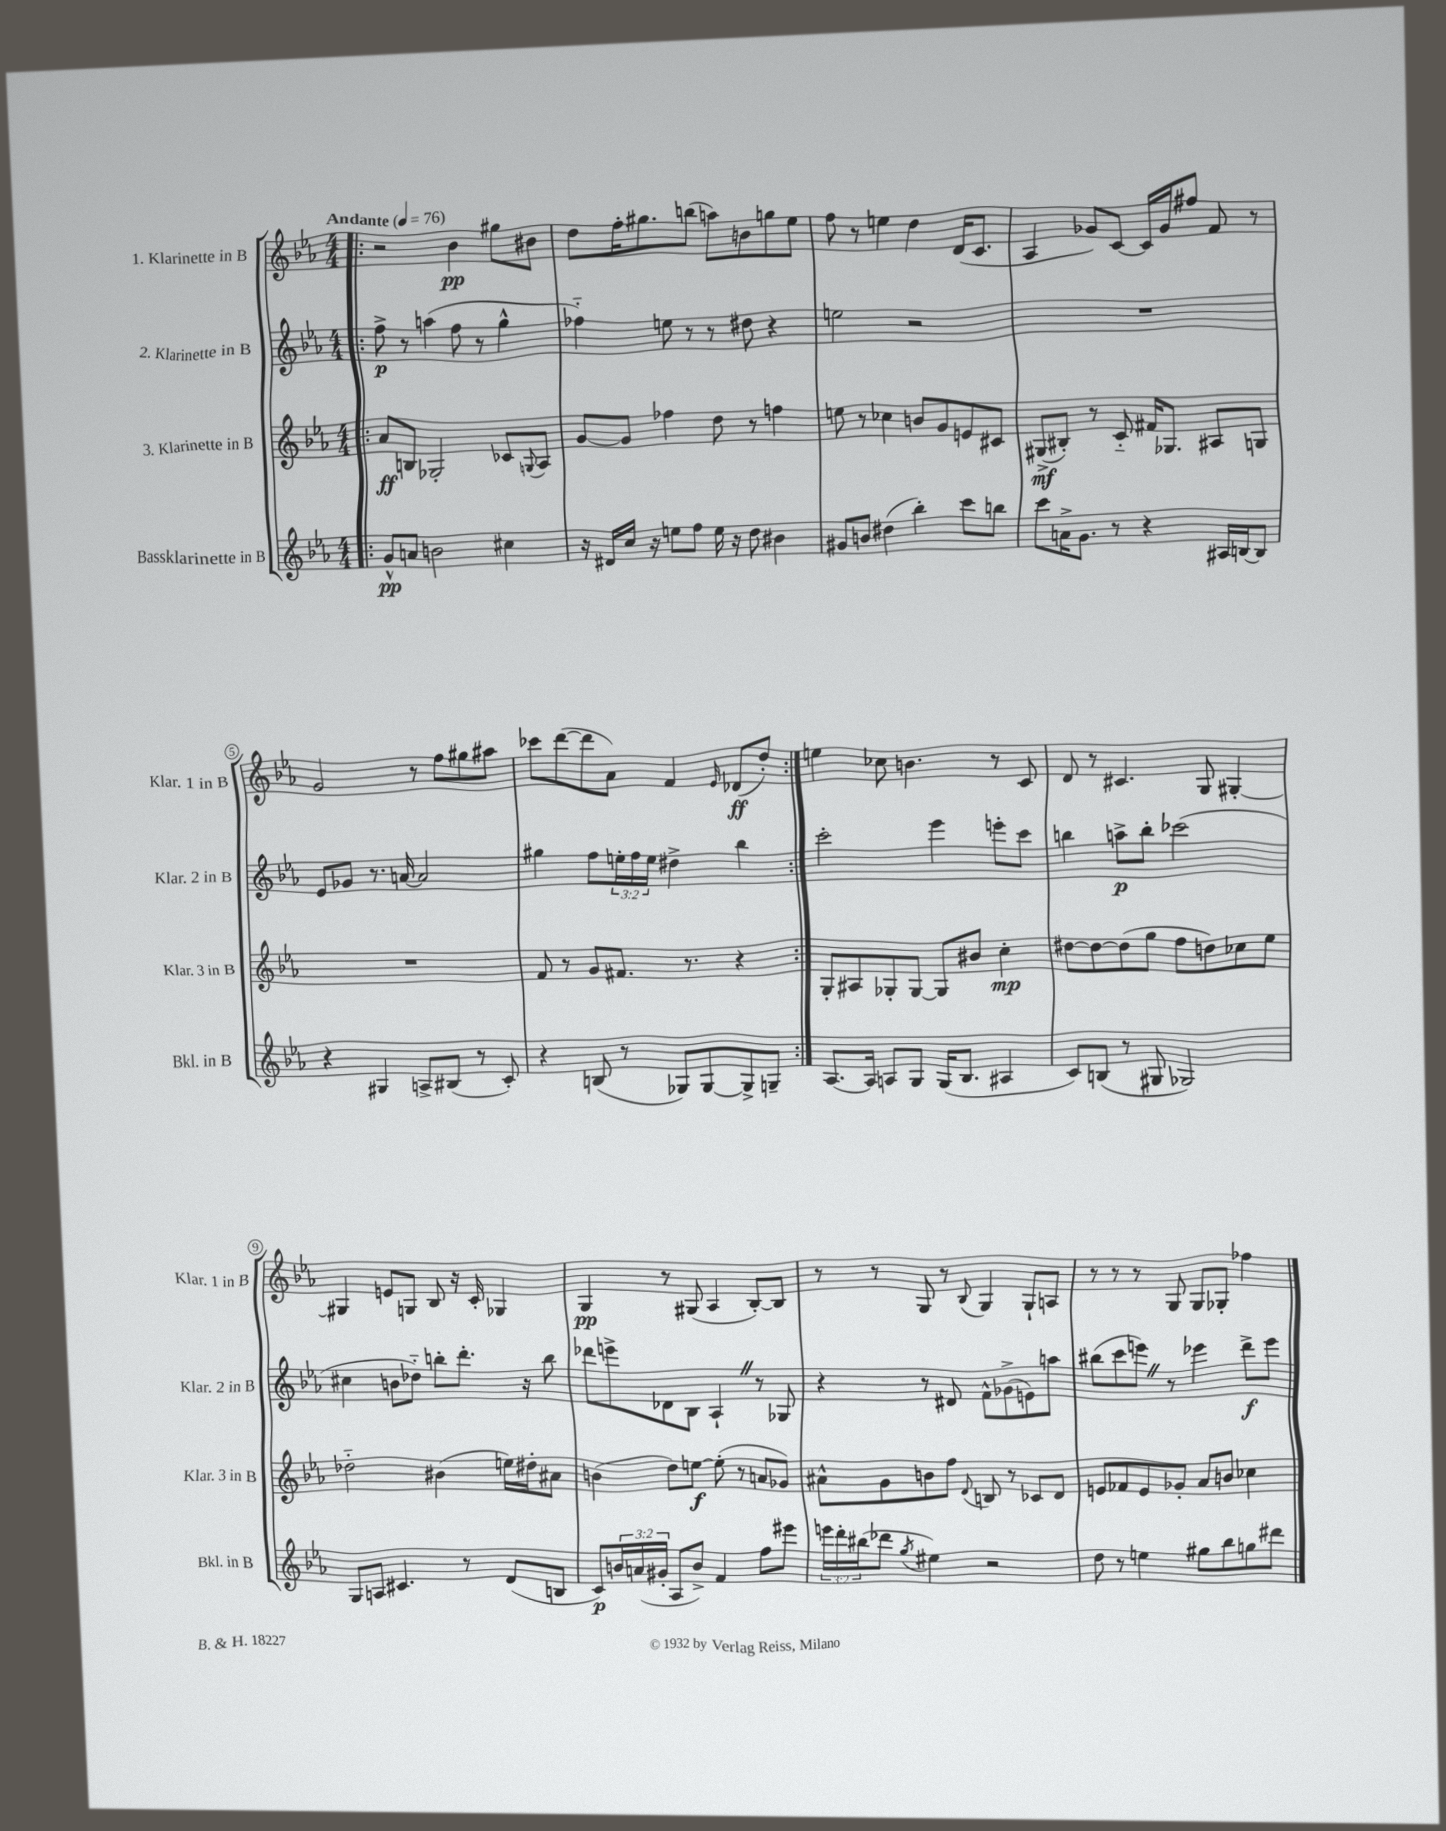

**kern	**kern	**kern	**kern
*staff4	*staff3	*staff2	*staff1
*clefG2	*clefG2	*clefG2	*clefG2
*k[b-e-a-]	*k[b-e-a-]	*k[b-e-a-]	*k[b-e-a-]
*M4/4	*M4/4	*M4/4	*M4/4
*MM76	*MM76	*MM76	*MM76
=!|:	=!|:	=!|:	=!|:
8g^^	8a-	8ff^	2r
8a	8B	8r	.
2b	2G-'	(4aa	.
.	.	8ff	4b-
.	.	8r	.
4cc#	8c-	4gg^^	8gg#
.	8qqG	.	.
.	8A-	.	8b#
=	=	=	=
16r	[8g	4ff-'~)	8dd
16d#	.	.	.
16cc	8g]	.	16ff'
16r	.	.	8.gg#
8ee	4ff-	8ee	.
8ff	.	8r	(8bb
16ee	8dd	8r	8aa)
16r	.	.	.
8dd	8r	8dd#	8b
4b#	4ff	4r	8gg
.	.	.	8ee-
=	=	=	=
8g#	8ee	2ee	8ff
8b	8r	.	8r
(4dd#	4cc-	.	4ee
4bb-')	8b	2r	4dd
.	8g	.	.
8ccc	8e	.	(16d
.	.	.	8.c
8bb	8c#	.	.
=	=	=	=
8ccc	(8G#^	1r	4A-
16a^	8B#')	.	.
8.g	.	.	.
.	8r	.	8g-)
8r	8c'~	.	[8c
4r	16f#	.	16c]
.	8.G-	.	16g-
.	.	.	8ff#
16A#	8A#	.	8f
[16B	.	.	.
8B]	8G	.	8r
=	=	=	=
4r	1r	8e-	2g
.	.	8g-	.
4G#	.	8.r	.
.	.	[16a	.
8A^	.	2a]	8r
(8B#	.	.	8ff
8r	.	.	8gg#
8c')	.	.	8aa#
=	=	=	=
4r	8f	4gg#	8ccc-
.	8r	.	([8ddd
(8B	8g	8ff	8ddd]
8r	8.f#	24ee'	8a-)
.	.	24ff	.
.	.	24ee	.
8G-)	.	4dd#^	4f
.	8.r	.	.
[8G-	.	.	.
.	.	.	16qqe-
8G-^]	4r	4bb-	(8d-
8G~	.	.	8dd')
=:|!	=:|!	=:|!	=:|!
[8.A-	8G'	2ccc'	4ee
.	8A#	.	.
16A-]	.	.	.
8A	8G-'	.	8cc-
8G	[8G-	.	4.b
(16G	8G-]	4eee-	.
8.B-	.	.	.
.	8b#	.	.
4A#	4cc'	8eee'	8r
.	.	8ccc	8c
=	=	=	=
8c)	[8dd#	4bb	8d
(8B	8dd#_	.	8r
8r	(8dd#]	8aa^	4.c#
8G#	8gg	8bb'	.
2G-)	8ff	(2ccc-	.
.	8dd)	.	8G
.	8cc-	.	[4G#'
.	8ee-	.	.
=	=	=	=
8G	2dd-'~	4cc#	4G#]
8A	.	.	.
4.c#	.	8b	8e
.	.	8dd-'~)	8G
.	(4b#	8bb'	8B-
8r	.	8.ddd'	16r
.	.	.	16c'
(8d	16ee)	.	4G-
.	16dd#'	16r	.
8B	8a#	8bb	.
=	=	=	=
8c)	(4b	8ddd-	4G
24b	.	8eee^	.
(24a	.	.	.
24g#'	.	.	.
8A-	8dd)	8d-	8r
8b^)	[8ee	8B-	(8G#
4f	(8ee']	4A-`	4A-
.	8r	.	.
8ff	8a	8r	[8B-')
8eee#	8g-)	8G-	8B-]
=	=	=	=
24eee	8a#^^	4r	8r
24ddd'	.	.	.
(24bb#	.	.	.
8ddd-	8g	.	8r
8qgg	.	.	.
4ee#)	8b	8r	8G
.	8ff	8d#	8r
.	8qqd	.	8qqB-
2r	8B	8f^^	4G
.	8r	(8g-^	.
.	8c-	8e)	8G`
.	8d	8aa	8A
=	=	=	=
8dd	8e	(8bb#	8r
8r	8f-	8ccc	8r
4ee	8e	8eee)	8r
.	8g-'	8r	8G
8gg#	8a-	4eee-	8G
8bb-	8b	.	8G-'
8gg	4cc-	8ddd^	4ff-
8ddd#	.	8eee-	.
==	==	==	==
*-	*-	*-	*-
